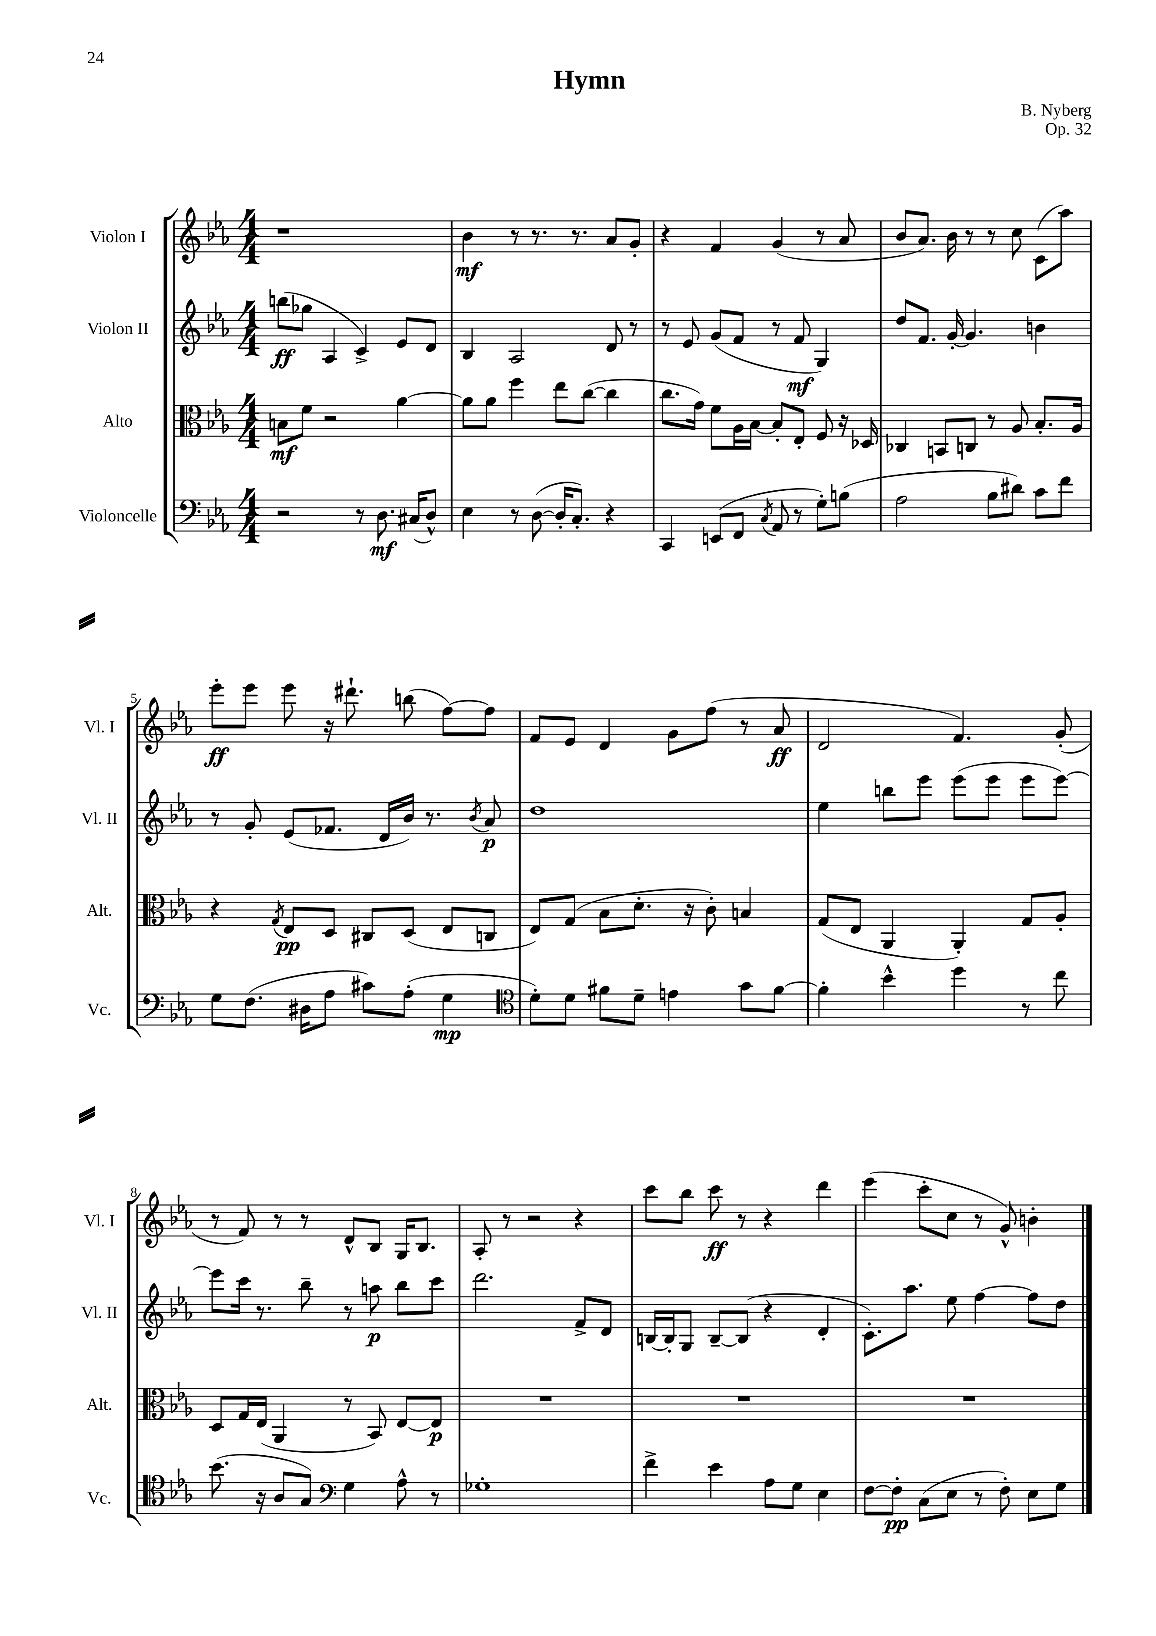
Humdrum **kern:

**kern	**dynam	**kern	**dynam	**kern	**dynam	**kern	**dynam
*part4	*part4	*part3	*part3	*part2	*part2	*part1	*part1
*staff4	*staff4	*staff3	*staff3	*staff2	*staff2	*staff1	*staff1
*I"Violoncelle	*	*I"Alto	*	*I"Violon II	*	*I"Violon I	*
*I'Vc.	*	*I'Alt.	*	*I'Vl. II	*	*I'Vl. I	*
*clefF4	*	*clefC3	*	*clefG2	*	*clefG2	*
*k[b-e-a-]	*	*k[b-e-a-]	*	*k[b-e-a-]	*	*k[b-e-a-]	*
*M4/4	*	*M4/4	*	*M4/4	*	*M4/4	*
=1	=1	=1	=1	=1	=1	=1	=1
2r	.	8Bn\L	mf	(8bbn\L	ff	1r	.
.	.	8f\J	.	8gg-X\J	.	.	.
.	.	2r	.	4A-/	.	.	.
8r	.	.	.	4c^/)	.	.	.
8.D\	mf	.	.	.	.	.	.
.	.	[4a-\	.	8e-/L	.	.	.
(16C#X/KL	.	.	.	.	.	.	.
8D^^/J)	.	.	.	8d/J	.	.	.
=2	=2	=2	=2	=2	=2	=2	=2
4E-\	.	8a-\L]	.	4B-/	.	4b-\	mf
.	.	8a-\J	.	.	.	.	.
8r	.	4ff\	.	2A-/	.	8r	.
([8D\	.	.	.	.	.	8.r	.
16D'/KL]	.	8ee-\L	.	.	.	.	.
8.C'/J)	.	.	.	.	.	8.r	.
.	.	([8cc\J	.	.	.	.	.
4r	.	4cc\]	.	8d/	.	8a-/L	.
.	.	.	.	8r	.	8g'/J	.
=3	=3	=3	=3	=3	=3	=3	=3
4CC/	.	8.cc\L	.	8r	.	4r	.
.	.	.	.	8e-/	.	.	.
.	.	16g\Jk)	.	.	.	.	.
(8EEn/L	.	8f\L	.	(8g/L	.	4f/	.
8FF/J	.	16A-\L	.	8f/J	.	.	.
.	.	[16B-\JJ	.	.	.	.	.
8qC/	.	.	.	.	.	.	.
8AA-/	.	8B-'/L]	.	8r	.	(4g/	.
8r	.	8E-'/J	.	8f/	mf	.	.
8G'\L)	.	8F/	.	4G/)	.	8r	.
(8Bn\J	.	16r	.	.	.	8a-/	.
.	.	16D-X/	.	.	.	.	.
=4	=4	=4	=4	=4	=4	=4	=4
2A-\	.	4C-X/	.	8dd/L	.	8b-/L	.
.	.	.	.	8.f/J	.	8.a-/J)	.
.	.	8BBn/L	.	.	.	.	.
.	.	.	.	[16g'/	.	16b-\	.
.	.	8Cn/J	.	4.g/]	.	8r	.
8B-\L	.	8r	.	.	.	8r	.
8d#X\J)	.	8A-/	.	.	.	8cc\	.
8c\L	.	8.B-'/L	.	4bn\	.	(8c\L	.
8f\J	.	.	.	.	.	8aa-\J)	.
.	.	16A-/Jk	.	.	.	.	.
!!LO:LB:g=z
=5	=5	=5	=5	=5	=5	=5	=5
8G\L	.	4r	.	8r	.	8eee-'\L	ff
(8.F\J	.	.	.	8g'/	.	8eee-\J	.
.	.	8qG/	.	.	.	.	.
.	.	8E-/L	pp	(8e-/L	.	8eee-\	.
16D#X\KL	.	.	.	.	.	.	.
8A-\J	.	8D/J	.	8.f-X/J	.	16r	.
.	.	.	.	.	.	8.ddd#X`\	.
8c#X\L)	.	8C#X/L	.	.	.	.	.
.	.	.	.	16d/LL	.	.	.
(8A-'\J	.	(8D/J	.	16b-/JJ)	.	(8bbn\	.
.	.	.	.	8.r	.	.	.
4G\	mp	8E-/L	.	.	.	[8ff\L)	.
.	.	.	.	8qb-/	.	.	.
.	.	8Cn/J	.	8a-/	p	8ff\J]	.
=6	=6	=6	=6	=6	=6	=6	=6
*clefC4	*	*	*	*	*	*	*
8d'\L)	.	8E-/L)	.	1dd	.	8f/L	.
8d\J	.	(8G/J	.	.	.	8e-/J	.
8f#X\L	.	8B-\L	.	.	.	4d/	.
8d~\J	.	8.d'\J	.	.	.	.	.
4en\	.	.	.	.	.	8g\L	.
.	.	16r	.	.	.	.	.
.	.	8c'\)	.	.	.	(8ff\J	.
8g\L	.	4Bn/	.	.	.	8r	.
[8f#\J	.	.	.	.	.	8a-/	ff
=7	=7	=7	=7	=7	=7	=7	=7
4f#'\]	.	(8G/L	.	4ee-\	.	2d/	.
.	.	8E-/J	.	.	.	.	.
4b-^^\	.	4AA-/	.	8bbn\L	.	.	.
.	.	.	.	8eee-\J	.	.	.
4dd\	.	4AA-'/)	.	(8eee-\L	.	4.f/)	.
.	.	.	.	8eee-\J	.	.	.
8r	.	8G/L	.	8eee-\L	.	.	.
8cc\	.	8A-'/J	.	[8eee-\J)	.	(8g'/	.
!!LO:LB:g=z
=8	=8	=8	=8	=8	=8	=8	=8
(8.b-\	.	8D/L	.	8eee-\L]	.	8r	.
.	.	16G/L	.	16ccc\Jk	.	8f/)	.
16r	.	(16E-/JJ	.	8.r	.	.	.
8A-/L	.	4AA-/	.	.	.	8r	.
8G/J)	.	.	.	8bb-~\	.	8r	.
*clefF4	*	*	*	*	*	*	*
4G\	.	8r	.	8r	.	8d^^/L	.
.	.	8BB-/)	.	8aan\	p	8B-/J	.
8A-^^\	.	[8E-/L	.	8bb-\L	.	16G/KL	.
.	.	.	.	.	.	8.B-/J	.
8r	.	8E-/J]	p	8ccc\J	.	.	.
=9	=9	=9	=9	=9	=9	=9	=9
1G-X'	.	1r	.	2.ddd\	.	8A-'/	.
.	.	.	.	.	.	8r	.
.	.	.	.	.	.	2r	.
.	.	.	.	8f^/L	.	4r	.
.	.	.	.	8d/J	.	.	.
=10	=10	=10	=10	=10	=10	=10	=10
4f^\	.	1r	.	[16Bn/LL	.	8ccc\L	.
.	.	.	.	16B'/J]	.	.	.
.	.	.	.	8G/J	.	8bb-\J	.
4e-\	.	.	.	[8B~/L	.	8ccc\	ff
.	.	.	.	(8B/J]	.	8r	.
8A-\L	.	.	.	4r	.	4r	.
8G\J	.	.	.	.	.	.	.
4E-\	.	.	.	4d'/	.	4ddd\	.
=11	=11	=11	=11	=11	=11	=11	=11
[8F\L	.	1r	.	8.c'\L)	.	(4eee-\	.
8F'\J]	pp	.	.	.	.	.	.
.	.	.	.	8.aa-\J	.	.	.
(8C\L	.	.	.	.	.	8ccc'\L	.
8E-\J	.	.	.	8ee-\	.	8cc\J	.
8r	.	.	.	[4ff\	.	8r	.
8F'\)	.	.	.	.	.	8g^^/)	.
8E-\L	.	.	.	8ff\L]	.	4bn'\	.
8G\J	.	.	.	8dd\J	.	.	.
==	==	==	==	==	==	==	==
*-	*-	*-	*-	*-	*-	*-	*-
